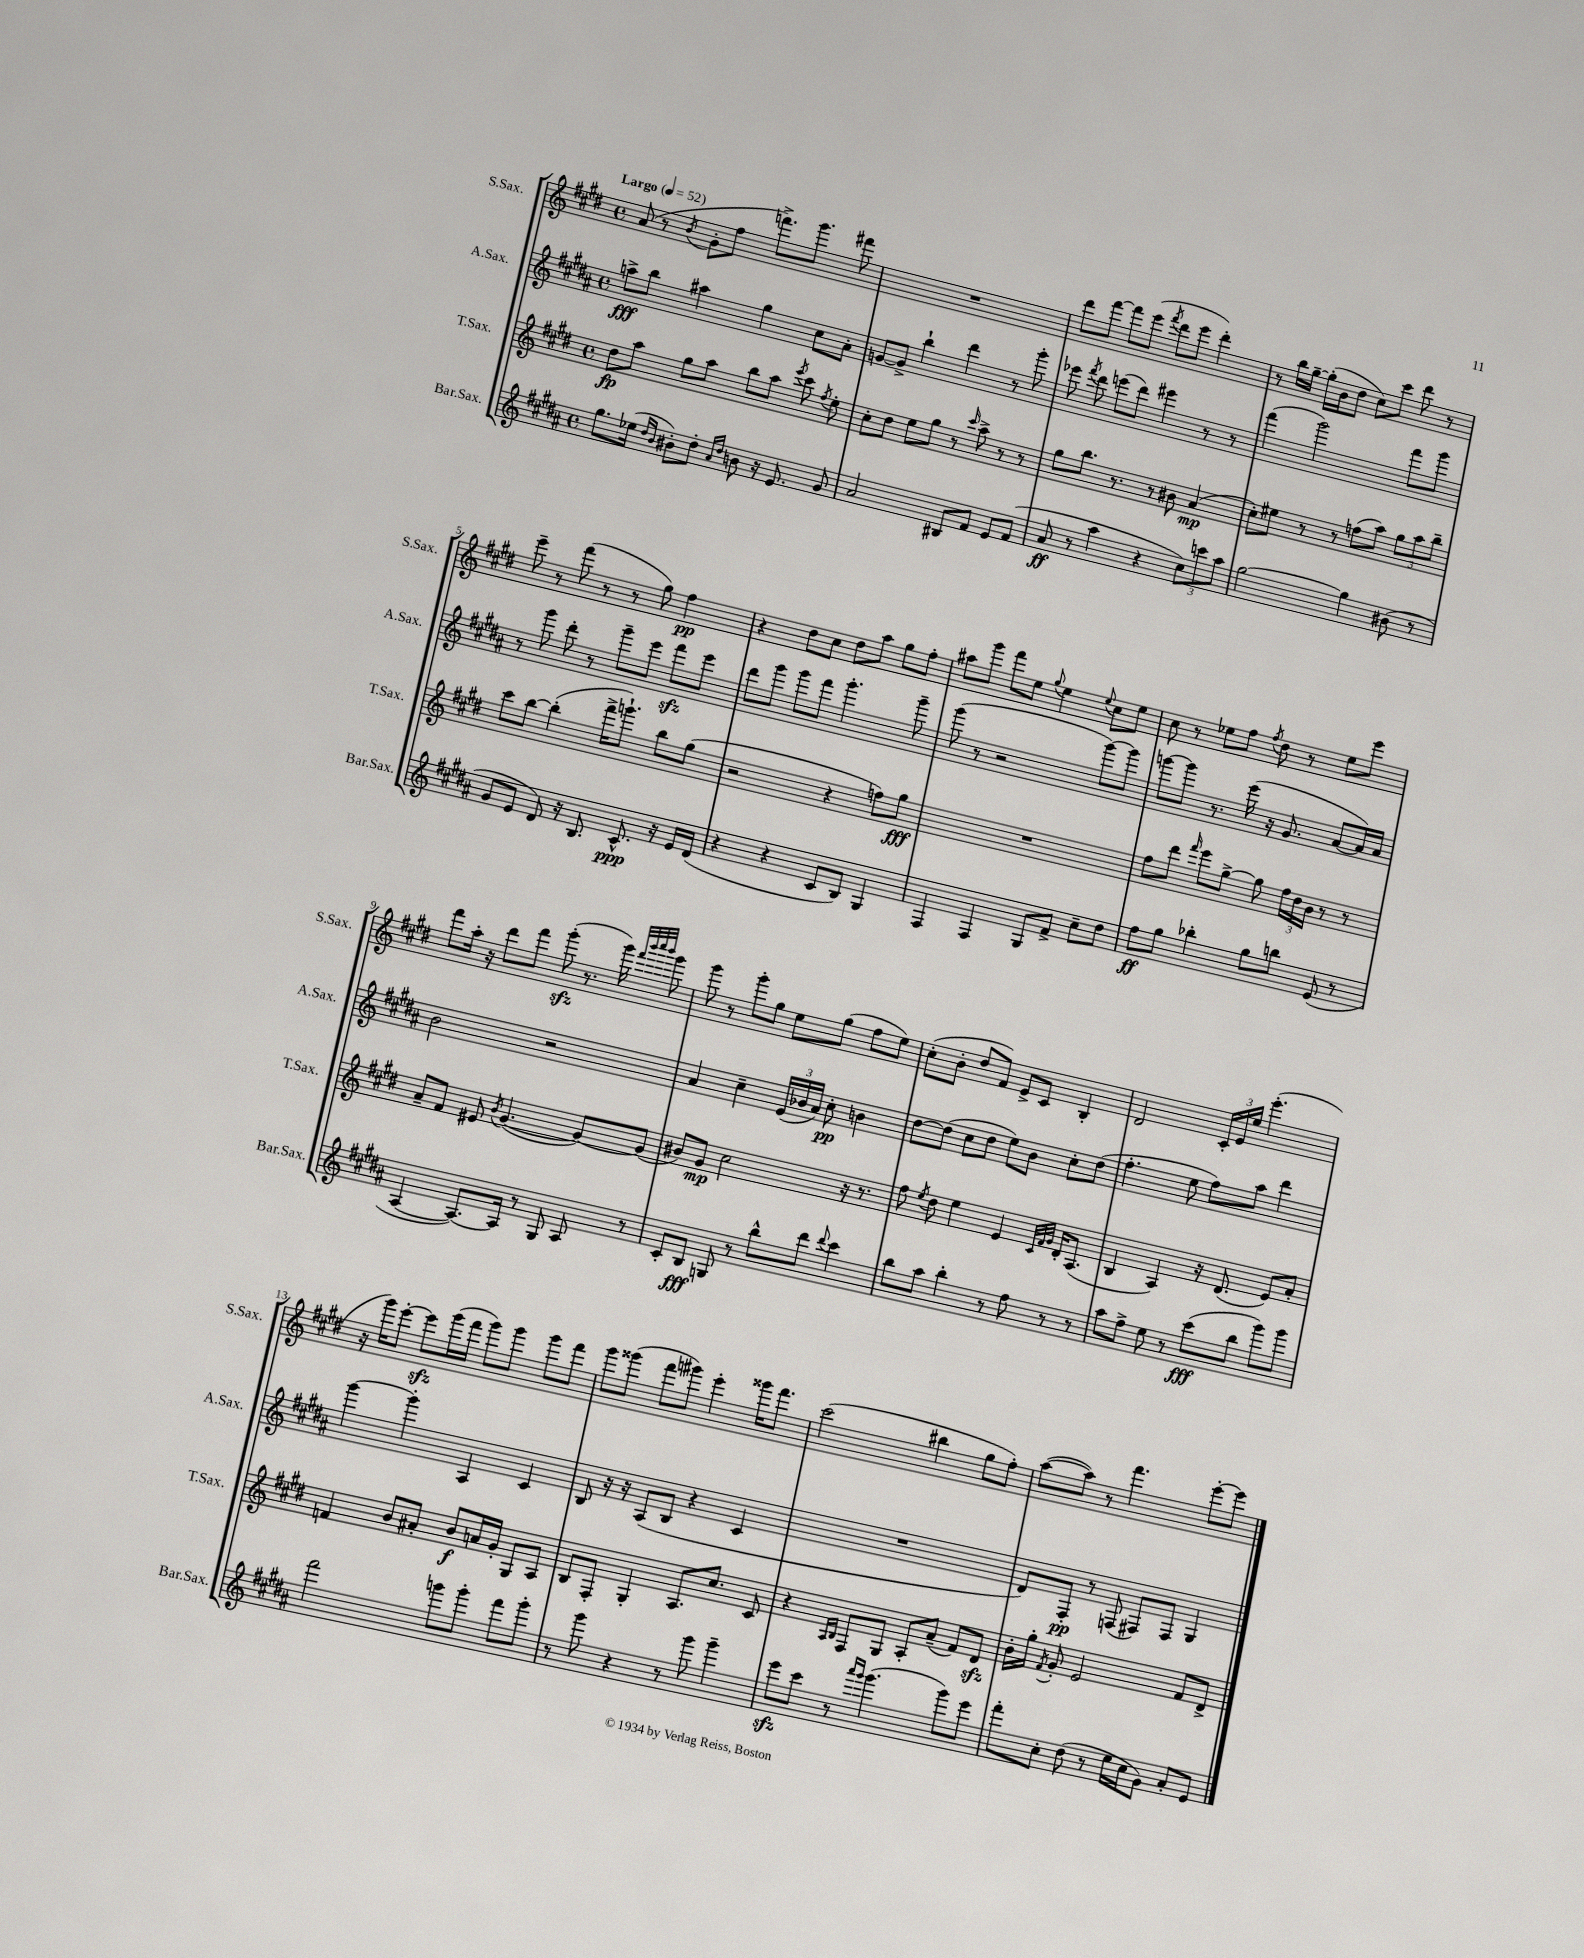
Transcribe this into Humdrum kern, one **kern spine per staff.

**kern	**kern	**kern	**kern
*staff4	*staff3	*staff2	*staff1
*clefG2	*clefG2	*clefG2	*clefG2
*k[f#c#g#d#a#]	*k[f#c#g#d#]	*k[f#c#g#d#a#]	*k[f#c#g#d#]
*M4/4	*M4/4	*M4/4	*M4/4
*met(c)	*met(c)	*met(c)	*met(c)
*MM52	*MM52	*MM52	*MM52
8.gg#	8dd#	8aa^	(8a
.	8aa	8bb	8r
(16ee-	.	.	.
16qqdd#	.	.	.
16qqb	.	.	8qb
8b#')	8gg#	4aa#	8g#'
8dd#'	8aa	.	8ff#
16qqa#	.	.	.
16qqdd#	.	.	.
8b	8bb	4gg#	8.fff^)
16r	8aa	.	.
8.e	.	.	8.ggg#
.	8qeee	.	.
.	8ccc#	8cc#	.
.	8qff#	.	.
8g#	8ee'	8a#'	8fff#
=	=	=	=
2a#	8cc#'	[8g	1r
.	8dd#	8g^]	.
.	8ee	4bb`	.
.	8gg#	.	.
8B#	8r	4ddd#	.
.	16qqccc#	.	.
8f#	8aa^	.	.
8e	8r	8r	.
(8f#	8r	8ggg#'	.
=	=	=	=
8a#	8gg#	8eee-	8ddd#
.	.	8qfff#	.
8r	8.bb	8ddd#	[8fff#
4aa#	.	(8eee	8fff#]
.	8.r	.	.
.	.	8ddd#)	(8eee
.	.	.	8qfff#
4r	8r	4eee#	8ddd#
.	8b#	.	8eee
12cc#)	(4a	8r	4ddd#')
12ccc	.	.	.
.	.	8r	.
12aa#	.	.	.
=	=	=	=
[2gg#	8cc#')	(4fff#	8r
.	8ee#	.	16bb
.	.	.	[16gg#~
.	8r	2ggg#)	(16gg#']
.	.	.	16b
.	8r	.	8dd#
4gg#]	(8ff	.	8cc#)
.	8aa)	.	8ccc#
(8b#	12gg#	8fff#	8ddd#
.	12aa	.	.
8r	.	8ggg#	8r
.	12bb~	.	.
=	=	=	=
8g#	8ccc#	8r	8eee~
8e	[8bb	8ggg#	8r
8d#)	(4bb']	8ddd#'	(8fff#
16r	.	8r	8r
8.B	.	.	.
.	16fff#^	8ggg#~	8r
.	8.ggg`)	.	.
8.c#^^	.	8eee	8gg#)
.	8bb	8fff#	4ff#
16r	.	.	.
16e	(8gg#	8eee	.
(16d#	.	.	.
=	=	=	=
4r	2r	8ddd#	4r
.	.	8ggg#	.
4r	.	8ggg#	8dd#
.	.	8fff#	8cc#
8c#	4r	4.ggg#'	8dd#
8B)	.	.	8aa
4G#	8ff)	.	8gg#
.	8gg#	8ggg#~	8ff#'
=	=	=	=
4F#	1r	(8ggg#	8aa#
.	.	8r	8ggg#
4F#	.	2r	8fff#
.	.	.	8ee
.	.	.	8qqgg#
8G#	.	.	4ee
8f#^	.	.	.
.	.	.	8qqee
8cc#~	.	[8ggg#)	8cc#
8dd#	.	8ggg#]	8ee
=	=	=	=
8ff#	8ff#	[8ggg	8cc#
8gg#	8ddd#	8ggg]	8r
.	16qqfff#	.	.
4bb-'	8eee	8.r	8ee-
.	[8gg#^	.	8ff#
.	.	(16eee	.
.	.	.	8qff#
8gg#	8gg#]	16r	8dd#
.	.	8.g#	.
8bb	24ff#	.	8r
.	24dd#	.	.
.	24b	.	.
(8e	8r	[8a#	8ee-
8r	8r	16a#])	8eee
.	.	16a#	.
=	=	=	=
[4A#	8a~	2b	8fff#
.	8f#	.	16aa'
.	.	.	16r
8.A#_)	8e#	.	8ddd#
.	8qb	.	.
.	([4.g#	.	8fff#
16A#]	.	.	.
8r	.	2r	(8ggg#'
8G#	.	.	8.r
8A#	8g#_)	.	.
.	.	.	16ggg#)
.	.	.	32qqfff#
.	.	.	32qqbbb
.	.	.	32qqcccc#
.	.	.	32qqbbb
8r	(8g#]	.	8ggg#
=	=	=	=
8c#'	8b#)	4a#	8ggg#
8B	8g#	.	8r
8G	2cc#	4cc#~	8ggg#'
8r	.	.	8gg#
8bb^^	.	(24e	8ee
.	.	24b-	.
.	.	24a#)	.
8ddd#	.	8cc#'	(8gg#
8qqddd#	.	.	.
4ccc#	16r	4b	8ff#
.	8.r	.	.
.	.	.	8ee)
=	=	=	=
8bb	8ff#	[8dd#	(8cc#'
.	8qee	.	.
8aa#	8dd#	(8dd#]	8b'
4bb'	4ee	8cc#	8dd#
.	.	8dd#	8f#)
8r	4e	8ee)	8e^
8ff#	.	8b	8c#
.	32qqc#	.	.
.	32qqf#	.	.
.	32qqg#	.	.
8r	16d#'	8cc#'	4B'
.	(8.A	.	.
8r	.	(8dd#	.
=	=	=	=
8aa#	4B	4.ff#'	2d#
8ff#^	.	.	.
8ee	4A)	.	.
8r	.	8ee	.
(8ccc#	16r	8ff#)	24c#'
.	.	.	24e
.	(8.d#	.	.
.	.	.	24ee
8bb	.	8aa#	(4.eee'
8ggg#)	8e)	4ddd#	.
8ggg#	8a'	.	.
=	=	=	=
2fff#	4f	[4ggg#	16r
.	.	.	16ggg#)
.	.	.	[8eee'
.	8b	4ggg#']	8eee]
.	8a#'	.	(16ggg#
.	.	.	16fff#
8ggg	8b	4A#	8ggg#)
8ggg'	16a	.	8ggg#
.	16g#'	.	.
8fff#	8G#	4c#	8ggg#
8ggg'	8A	.	8fff#
=	=	=	=
8r	8B	8B	8ggg#
8ggg#	8F#'	16r	(8ggg##
.	.	16r	.
4r	4G#'	(8A#	8fff#
.	.	8B	8ggg#)
8r	8.A	4r	4eee'
8ggg#	.	.	.
.	8.cc#	.	.
4ggg#~	.	4c#	16ggg##
.	.	.	8.fff#
.	8c#	.	.
=	=	=	=
8eee	4r	1r	(2ccc#
8ccc#	.	.	.
.	16qqA	.	.
.	16qqB	.	.
8r	8F#	.	.
16qqaaa#	.	.	.
16qqggg#	.	.	.
(4.ggg#	8G#	.	.
.	8A'	.	4bb#
.	(8a~	.	.
8ggg#)	8f#)	.	8gg#
8eee	8d#	.	8ff#')
=	=	=	=
8fff#'	16b'	8d#)	([8aa
.	16gg#'	.	.
.	8qf#	.	.
8cc#'	8g#'	8F#'	8aa])
(8dd#	2e	8r	8r
8r	.	(8F	4.fff#
16ee	.	8F#)	.
16cc#	.	.	.
8g#)	.	8F#	.
8a#'	8f#	4G#	[8eee'
8e	8d#^	.	8eee]
==	==	==	==
*-	*-	*-	*-
